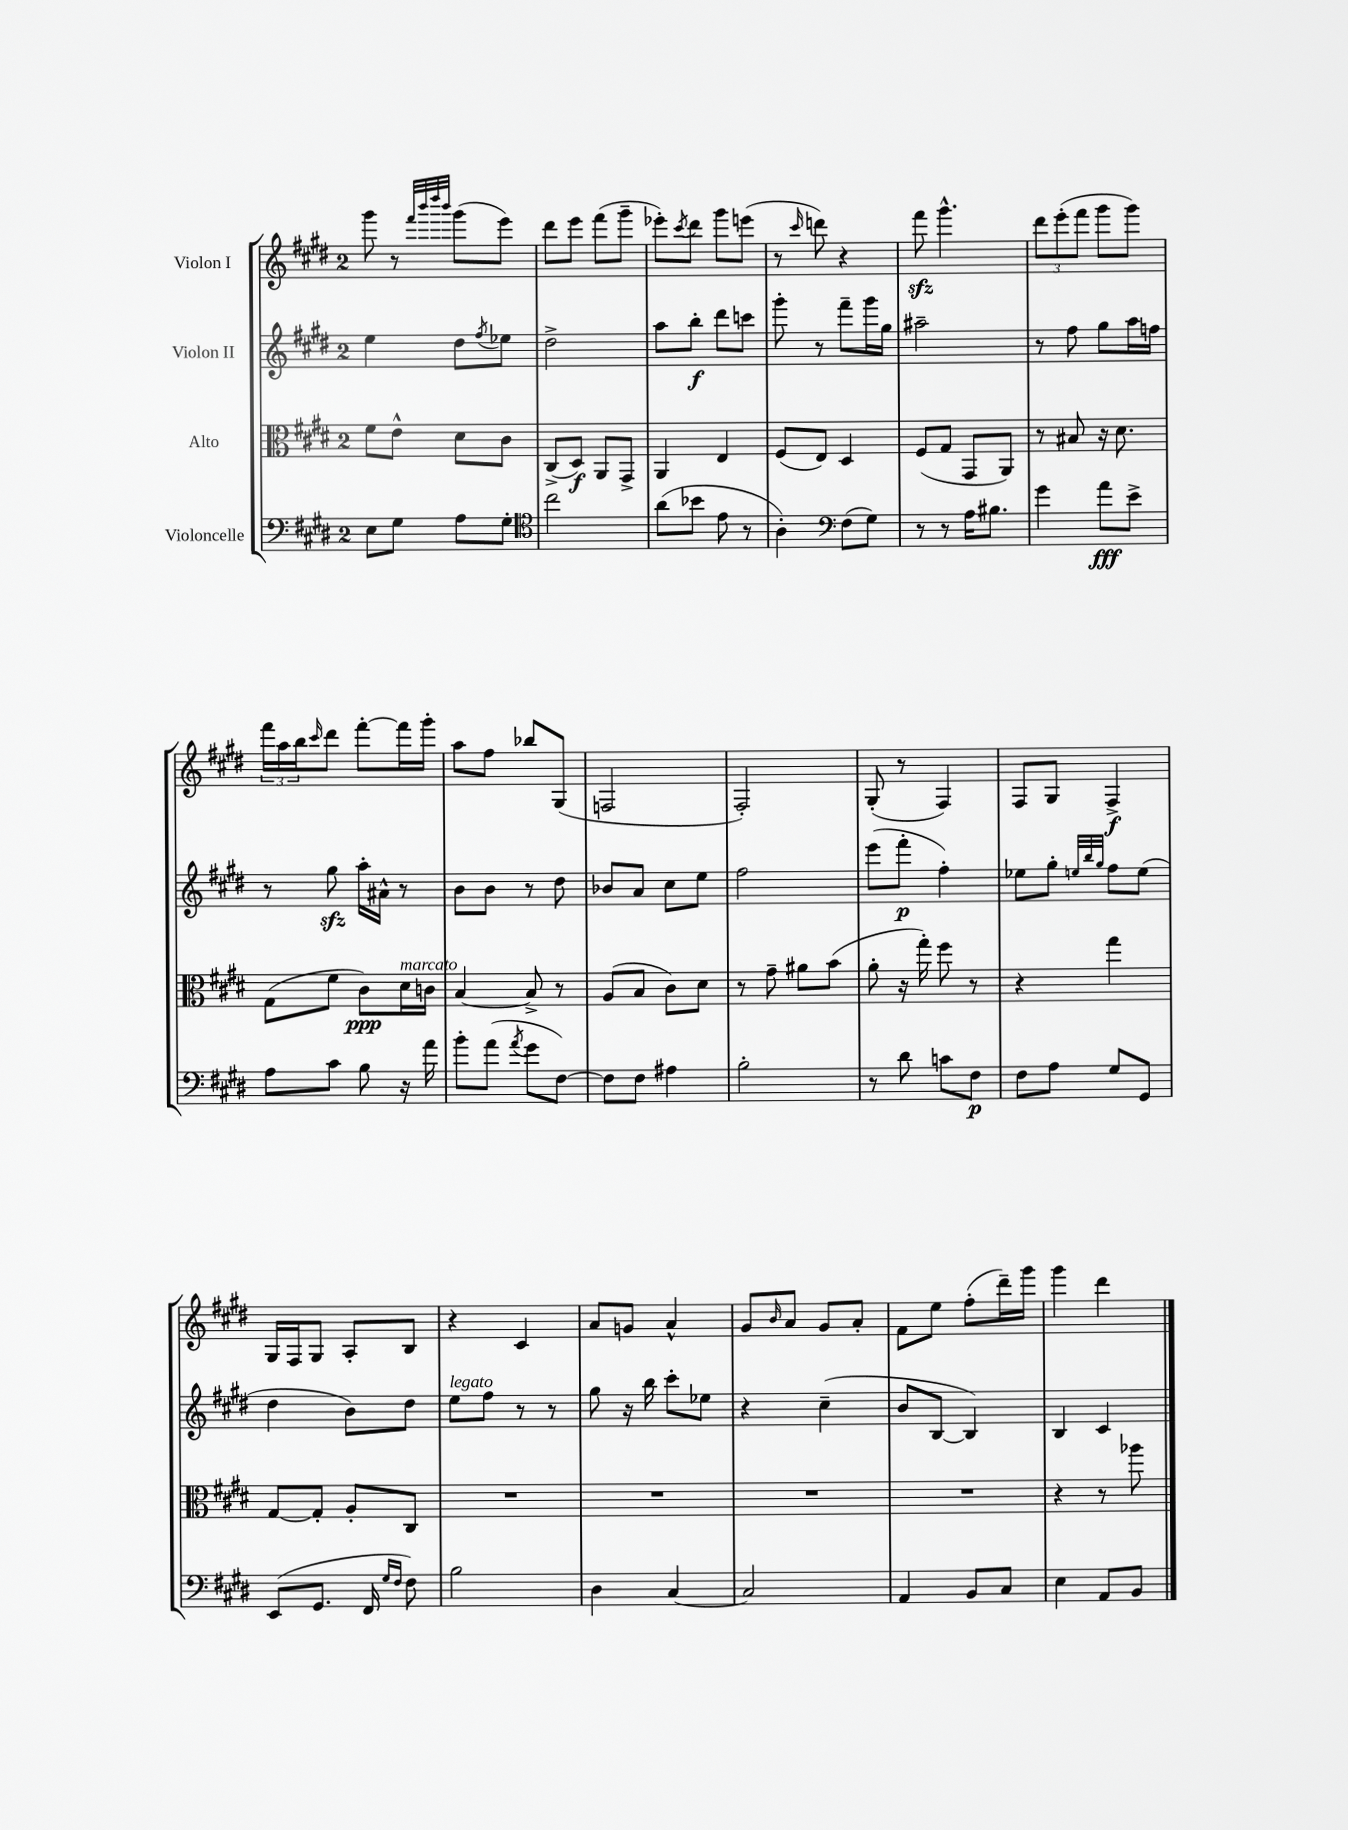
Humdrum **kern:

**kern	**kern	**kern	**kern
*staff4	*staff3	*staff2	*staff1
*clefF4	*clefC3	*clefG2	*clefG2
*k[f#c#g#d#]	*k[f#c#g#d#]	*k[f#c#g#d#]	*k[f#c#g#d#]
*M2/4	*M2/4	*M2/4	*M2/4
8E\L	8f#\L	4ee\	8ggg#\
8G#\J	8e^^\J	.	8r
.	.	.	32qqfff#/LLL
.	.	.	32qqbbb/
.	.	.	32qqdddd#/
.	.	.	32qqbbb/JJJ
8A\L	8d#\L	8dd#\L	(8ggg#\L
.	.	8qff#/	.
8G#'\J	8c#\J	8ee-\J	8eee\J)
=	=	=	=
*clefC4	*	*	*
2cc#\	(8C#^/L	2dd#^\	8ddd#\L
.	8D#/J)	.	8eee\J
.	8AA/L	.	(8fff#\L
.	8GG#^/J	.	8ggg#~\J
=	=	=	=
(8a\L	4AA/	8aa\L	8eee-'\L)
.	.	.	8qccc#/
8b-\J	.	8bb'\J	8ddd#\J
8e\	4E/	8ddd#\L	8ggg#\L
8r	.	8ccc\J	(8eee\J
=	=	=	=
4A'\)	(8F#/L	8ggg#'\	8r
.	.	.	16qqccc#/
.	8E/J)	8r	8ddd\)
*clefF4	*	*	*
(8F#\L	4D#/	8fff#~\L	4r
8G#\J)	.	16ggg#\L	.
.	.	16gg#\JJ	.
=	=	=	=
8r	(8F#/L	2aa#~\	8fff#\
8r	8G#/J	.	4.ggg#^^\
16A\LK	8GG#/L	.	.
8.B#\J	.	.	.
.	8AA/J)	.	.
=	=	=	=
4g#\	8r	8r	12ddd#\L
.	.	.	(12eee'\
.	8B#/	8ff#\	.
.	.	.	12fff#\J
8a\L	16r	8gg#\L	8ggg#\L
.	8.d#\	.	.
8e^\J	.	16aa\L	8ggg#\J)
.	.	16ff\JJ	.
=	=	=	=
8A\L	(8G#\L	8r	24fff#\LL
.	.	.	24aa\
.	.	.	24bb\J
.	.	.	16qqccc#/
8c#\J	8f#\J	8gg#\	8ddd#\J
8B\	8c#\L)	16aa'\LL	[8fff#'\L
.	.	16a#^^\JJ	.
16r	16d#\L	8r	16fff#\]L
16a\	16c\JJ	.	16ggg#'\JJ
=	=	=	=
8b'\L	[4B/	8b\L	8aa\L
(8a\J	.	8b\J	8ff#\J
8qa/	.	.	.
8g#\L	8B^/]	8r	8bb-/L
[8F#\J)	8r	8dd#\	(8G#/J
=	=	=	=
8F#\]L	(8A/L	8b-/L	2F/
8F#\J	8B/J	8a/J	.
4A#\	8c#\L)	8cc#\L	.
.	8d#\J	8ee\J	.
=	=	=	=
2B'\	8r	2ff#\	2F#'/)
.	8g#~\	.	.
.	8a#\L	.	.
.	(8b\J	.	.
=	=	=	=
8r	8a'\	(8eee\L	(8G#'/
8d#\	16r	8fff#'\J	8r
.	16gg#'\)	.	.
8c\L	8ff#\	4ff#'\)	4F#/)
8F#\J	8r	.	.
=	=	=	=
8F#\L	4r	8ee-\L	8F#/L
8A\J	.	8gg#'\J	8G#/J
.	.	32qqee/LLL	.
.	.	32qqbb/	.
.	.	32qqgg#/JJJ	.
8G#/L	4gg#\	8ff#\L	4F#^/
8GG#/J	.	(8ee\J	.
=	=	=	=
(8EE/L	[8G#/L	4dd#\	16G#/LL
.	.	.	16F#/J
8.GG#/J	8G#'/]J	.	8G#/J
.	8A'/L	8b\L)	8A'/L
16FF#/	.	.	.
16qqG#/LL	.	.	.
16qqF#/JJ	.	.	.
8F#\)	8C#/J	8dd#\J	8B/J
=	=	=	=
2B\	2r	8ee\L	4r
.	.	8ff#\J	.
.	.	8r	4c#/
.	.	8r	.
=	=	=	=
4D#\	2r	8gg#\	8a/L
.	.	16r	8g/J
.	.	16bb\	.
[4C#/	.	8ccc#'\L	4a^^/
.	.	8ee-\J	.
=	=	=	=
2C#/]	2r	4r	8g#/L
.	.	.	16qqb/
.	.	.	8a/J
.	.	(4cc#~\	8g#/L
.	.	.	8a'/J
=	=	=	=
4AA/	2r	8b/L	8f#\L
.	.	[8B/J	8ee\J
8BB/L	.	4B/])	(8ff#'\L
8C#/J	.	.	16ddd#~\L)
.	.	.	16ggg#\JJ
=	=	=	=
4E\	4r	4B/	4ggg#\
8AA/L	8r	4c#/	4ddd#\
8BB/J	8aa-\	.	.
==	==	==	==
*-	*-	*-	*-
